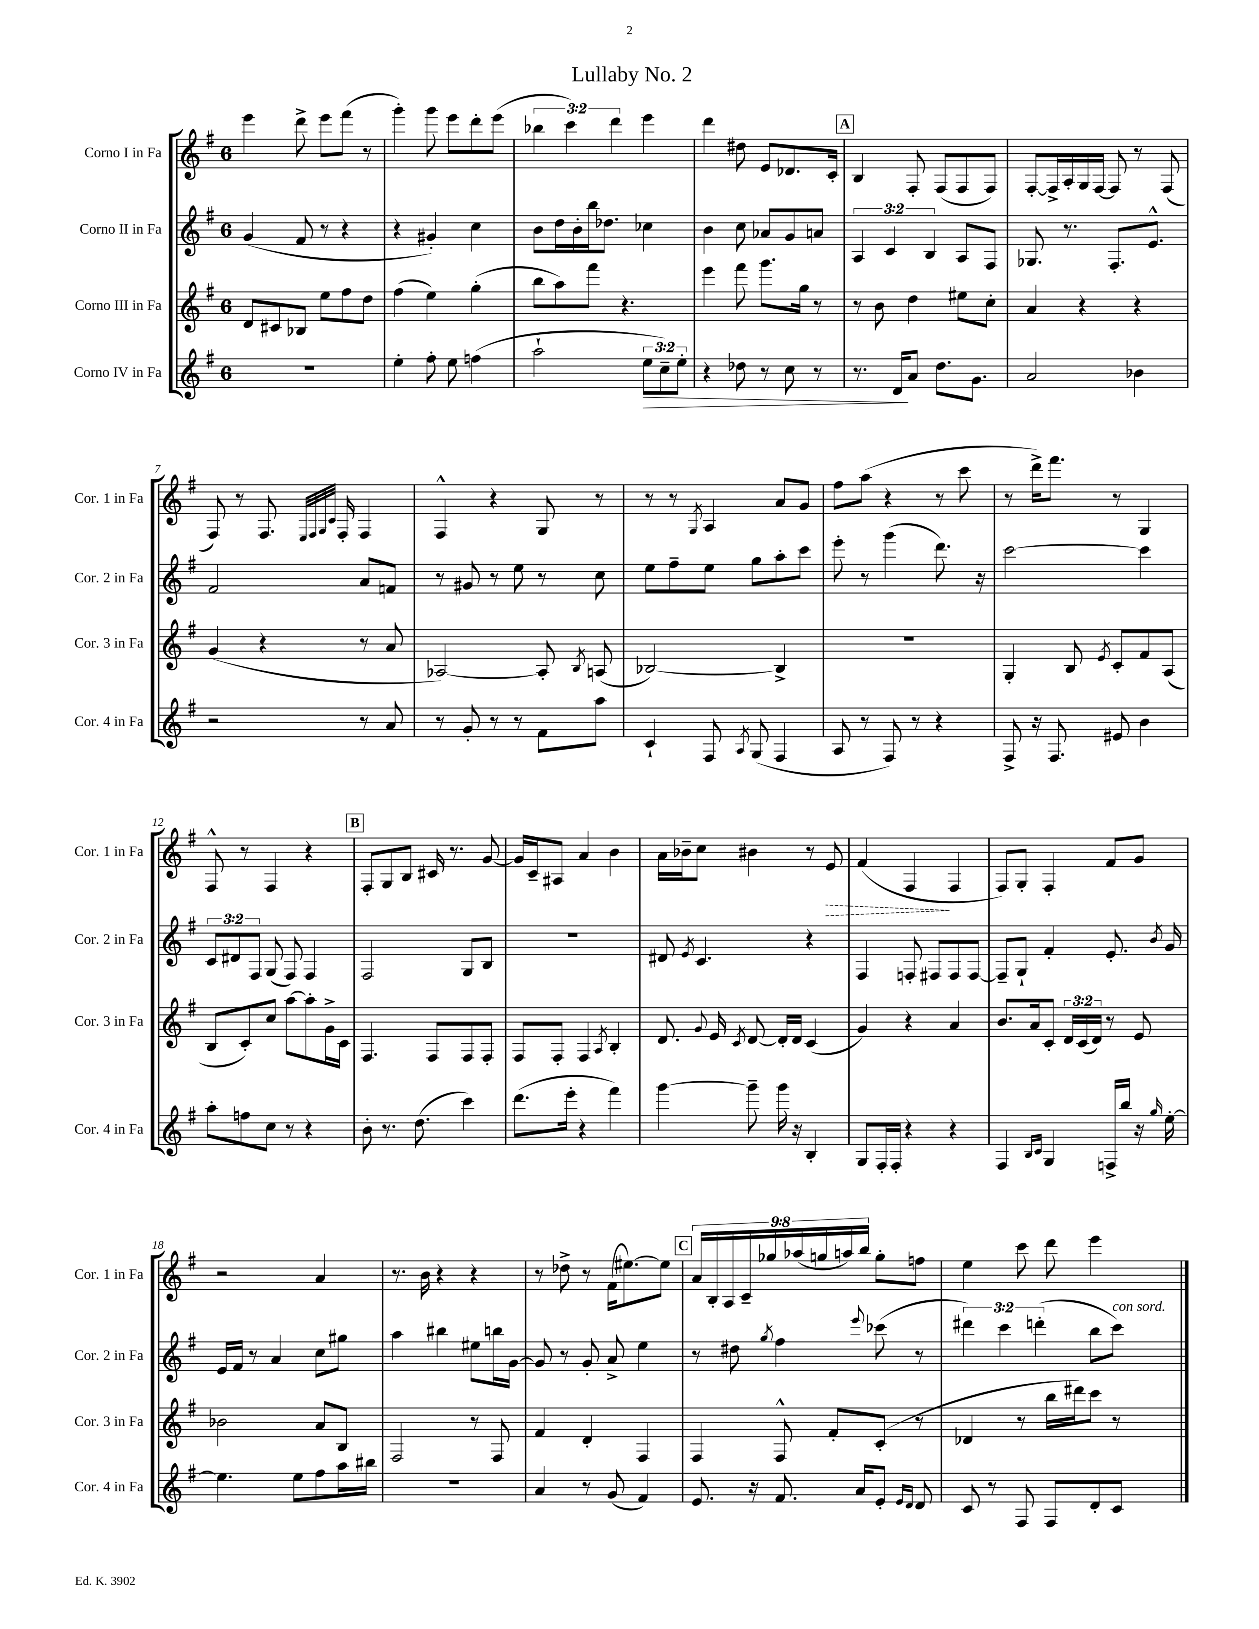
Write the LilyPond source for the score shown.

\header { title = "Lullaby No. 2" }
<<
\new StaffGroup <<
\new Staff = "s0" \with { instrumentName = "Corno I in Fa" shortInstrumentName = "Cor. 1 in Fa" } {
    \clef treble \key g \major \once \override Staff.TimeSignature.style = #'single-digit \time 6/8 \override Staff.TupletNumber.text = #tuplet-number::calc-fraction-text
    \autoBeamOff e'''4 d'''8-> e'''8[ fis'''8]( r8 |
    g'''4-.) g'''8 e'''8[ d'''8-. e'''8]( |
    \tuplet 3/2 { bes''4 c'''4) d'''4 } e'''4 |
    d'''4 dis''8 e'8[ des'8. c'16]-. |
    \mark \markup { \box "A" } b4 fis8-. fis8[( fis8 fis8]) |
    fis8[~-. fis16-> a16-. g16 fis16]~ fis8 r8 fis8( |
    fis8) r8 fis8. \grace { e32[ fis32 g32 c'32] } fis16-. fis4 |
    fis4-^ r4 g8 r8 |
    r8 r8 \acciaccatura { g8 } a4 a'8[ g'8] |
    fis''8[ a''8]( r4 r8 c'''8 |
    r8 d'''16[->) fis'''8.] r8 g4 |
    fis8-^ r8 fis4 r4 |
    \mark \markup { \box "B" } fis8[-. g8 b8] cis'16 r8. g'8~ |
    g'16[ c'16-- ais8] a'4 b'4 |
    a'16[ bes'16-- c''8] bis'4 r8 \once \override Hairpin.style = #'dashed-line e'8\> |
    fis'4( fis4\! fis4 |
    fis8[) g8]-. fis4-. fis'8[ g'8] |
    r2 a'4 |
    r8. b'16 r4 r4 |
    r8 des''8-> r8 fis'16[( eis''8.~) eis''8] |
    \mark \markup { \box "C" } \tuplet 9/8 { a'16[ b16-. a16 c'16-- ges''16 aes''16( g''16 a''16) b''16] } g''8[-. f''8] |
    e''4 c'''8 d'''8 e'''4 \bar "|." |
}
\new Staff = "s1" \with { instrumentName = "Corno II in Fa" shortInstrumentName = "Cor. 2 in Fa" } {
    \clef treble \key g \major \once \override Staff.TimeSignature.style = #'single-digit \time 6/8 \override Staff.TupletNumber.text = #tuplet-number::calc-fraction-text
    \autoBeamOff g'4( fis'8 r8 r4 |
    r4 gis'4-.) c''4 |
    b'8[ d''16 b'16-. b''16 des''8.] ces''4 |
    b'4 c''8 aes'8[ g'8 a'8] |
    \mark \markup { \box "A" } \tuplet 3/2 { a4 c'4 b4 } a8[ fis8] |
    ges8. r8. fis8.[-. e'8.]-^ |
    fis'2 a'8[ f'8] |
    r8 gis'8 r8 e''8 r8 c''8 |
    e''8[ fis''8-- e''8] g''8[ a''8-. c'''8] |
    e'''8-. r8 g'''4( d'''8.) r16 |
    c'''2~ c'''4 |
    \tuplet 3/2 { c'8[ dis'8 fis8] } g8( fis8) fis4 |
    \mark \markup { \box "B" } fis2 g8[ b8] |
    R2. |
    dis'8 \acciaccatura { e'8 } c'4. r4 |
    fis4 f8-. fis8[ fis8 fis8]~ |
    fis8[-- g8]-! fis'4-. e'8.-. \acciaccatura { b'8 } g'16 |
    e'16[ fis'16] r8 a'4 c''8[ gis''8] |
    a''4 bis''4 eis''8[ b''16 g'16]~ |
    g'8 r8 g'8-. a'8-> e''4 |
    \mark \markup { \box "C" } r8 dis''8 \acciaccatura { g''8 } fis''4 \appoggiatura { e'''8 } ces'''8( r8 |
    \tuplet 3/2 { dis'''4) c'''4 d'''4-.( } b''8[ c'''8]^\markup { \italic "con sord." }) \bar "|." |
}
\new Staff = "s2" \with { instrumentName = "Corno III in Fa" shortInstrumentName = "Cor. 3 in Fa" } {
    \clef treble \key g \major \once \override Staff.TimeSignature.style = #'single-digit \time 6/8 \override Staff.TupletNumber.text = #tuplet-number::calc-fraction-text
    \autoBeamOff d'8[ cis'8 bes8] e''8[ fis''8 d''8] |
    fis''4( e''4) g''4-.( |
    b''8[ a''8) fis'''8] r4. |
    e'''4 fis'''8 g'''8.[ g''16] r8 |
    \mark \markup { \box "A" } r8 b'8 d''4 eis''8[ c''8]-. |
    a'4 r4 r4 |
    g'4( r4 r8 a'8 |
    aes2~) aes8-. \acciaccatura { b8 } a8( |
    bes2~) bes4-> |
    R2. |
    g4-. b8 \acciaccatura { e'8 } c'8[-. fis'8 a8]( |
    b8[ c'8-.) c''8] a''8[~ a''8-. g'16-> c'16] |
    \mark \markup { \box "B" } fis4. fis8[ fis8 fis8]-. |
    fis8[ fis8]-. fis4 \acciaccatura { a8 } b4-. |
    d'8. \appoggiatura { g'8 } e'16 \acciaccatura { c'8 } d'8~ d'16[-. d'16] c'4( |
    g'4) r4 a'4 |
    b'8.[ a'16 c'8]-. \tuplet 3/2 { d'16[ c'16( d'16]) } r8 e'8 |
    bes'2 a'8[ b8] |
    fis2 r8 fis8 |
    fis'4 d'4-. fis4 |
    \mark \markup { \box "C" } fis4 fis8-^ fis'8[-. c'8]-.( r8 |
    des'4 r8 b''16[ dis'''16) c'''8] r8 \bar "|." |
}
\new Staff = "s3" \with { instrumentName = "Corno IV in Fa" shortInstrumentName = "Cor. 4 in Fa" } {
    \clef treble \key g \major \once \override Staff.TimeSignature.style = #'single-digit \time 6/8 \override Staff.TupletNumber.text = #tuplet-number::calc-fraction-text
    \autoBeamOff R2. |
    e''4-. fis''8-. e''8 f''4( |
    a''2-! \tuplet 3/2 { e''8[\> c''8--) e''8]-. } |
    r4 des''8 r8 c''8 r8 |
    \mark \markup { \box "A" } r8. d'16[\! a'8] d''8.[ g'8.] |
    a'2 bes'4 |
    r2 r8 a'8 |
    r8 g'8-. r8 r8 fis'8[ a''8] |
    c'4-! fis8 \acciaccatura { a8 } g8( fis4 |
    a8 r8 fis8) r8 r4 |
    fis8-> r16 fis8. eis'8 b'4 |
    a''8[-. f''8 c''8] r8 r4 |
    \mark \markup { \box "B" } b'8-. r8. d''8.( c'''4) |
    d'''8.[( e'''16]-. r4 fis'''4) |
    g'''4~ g'''8-- g'''16 r16 b4-. |
    g8[ fis16-. fis16]-. r4 r4 |
    fis4 \grace { b16[ c'16] } g4 f16[-> b''16] r16 \grace { g''16 } e''16~-. |
    e''4. e''8[ fis''8 a''16 bis''16] |
    R2. |
    a'4 r8 g'8( fis'4) |
    \mark \markup { \box "C" } e'8. r16 fis'8. a'16[ e'8]-. \grace { e'16[ d'16] } d'8 |
    c'8 r8 fis8 fis8[ d'8-. c'8] \bar "|." |
}
>>
>>
